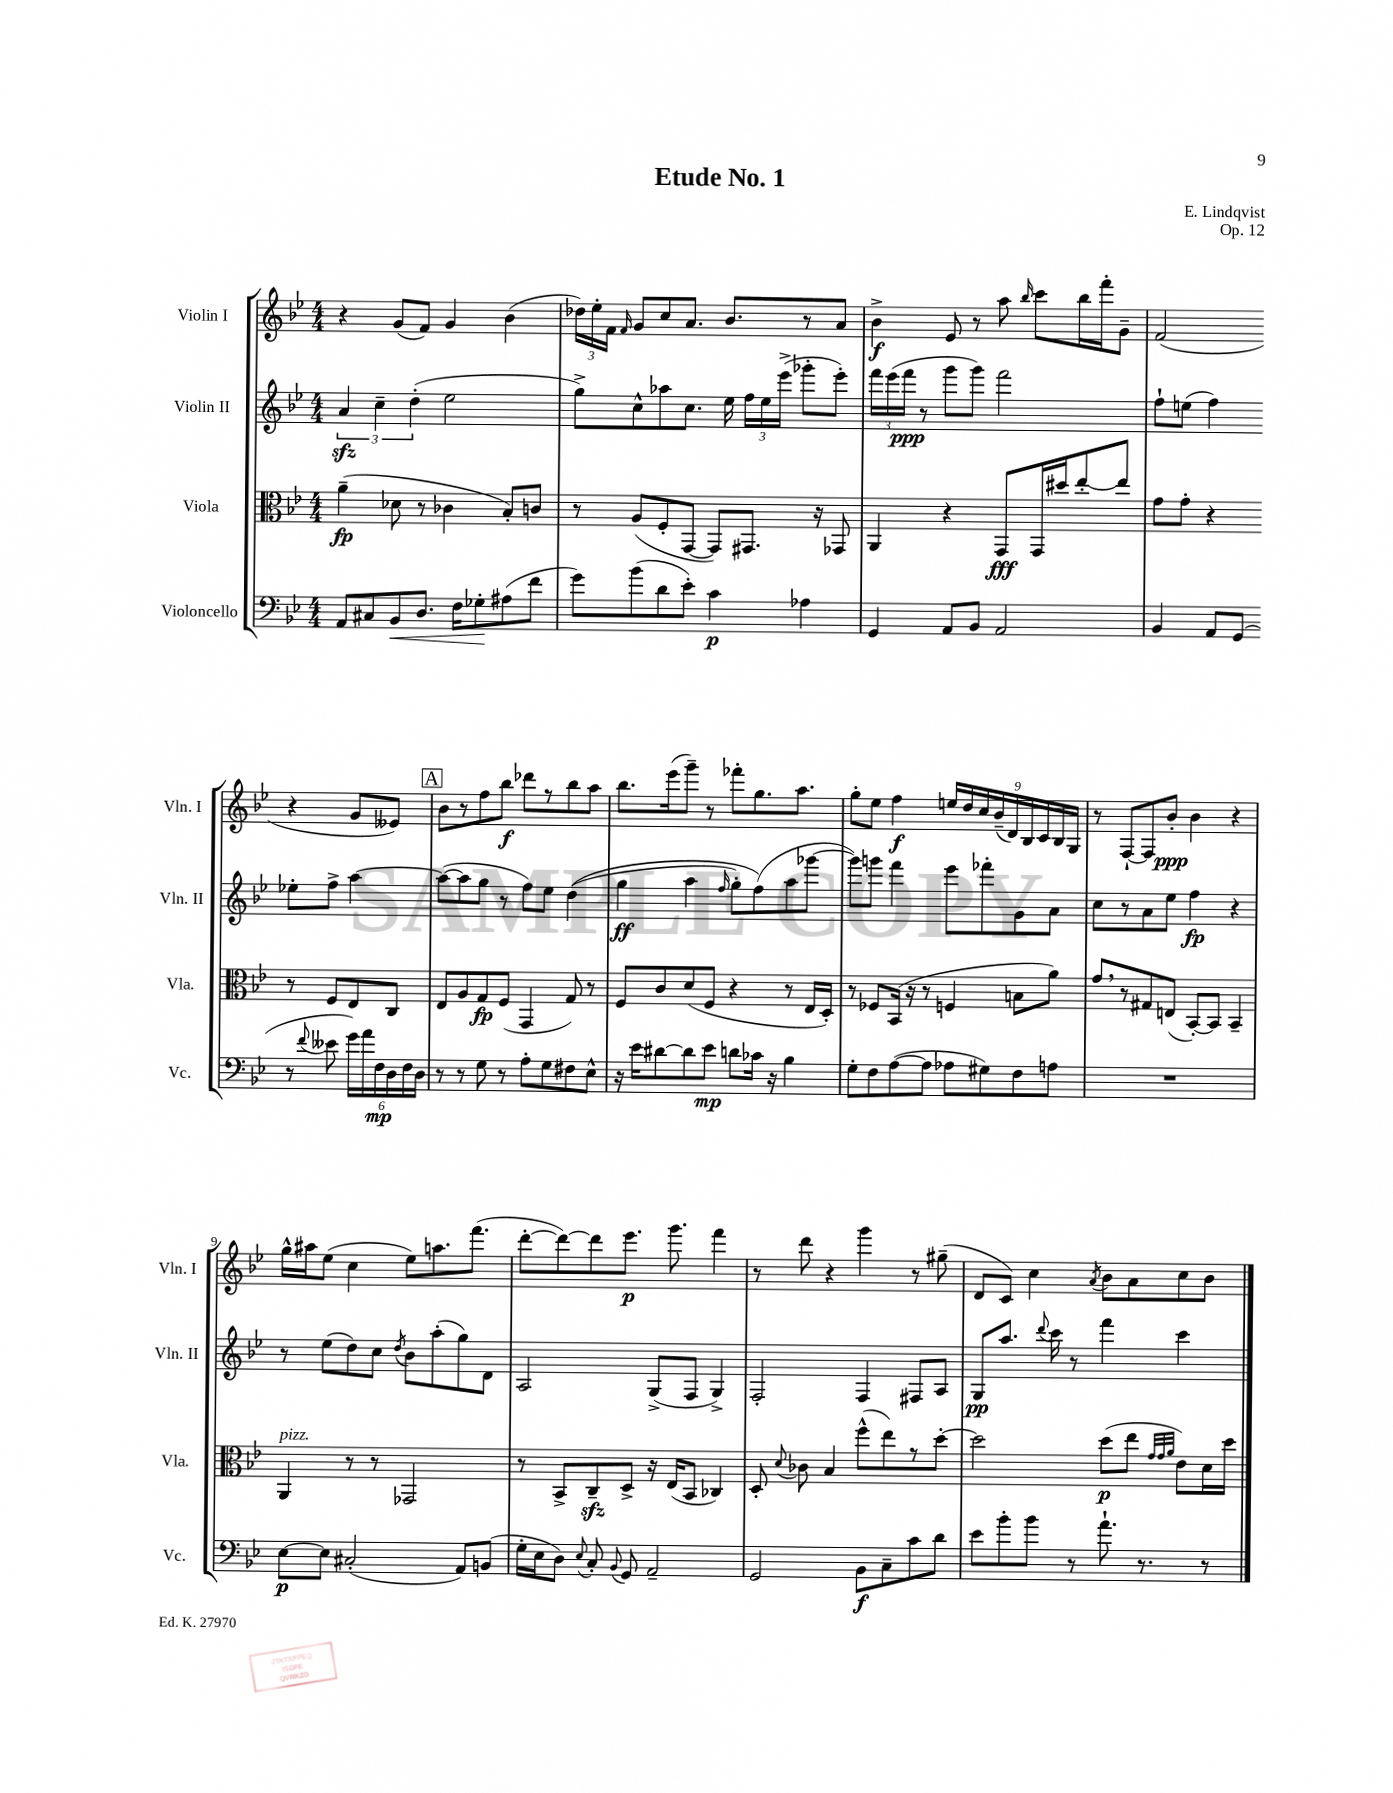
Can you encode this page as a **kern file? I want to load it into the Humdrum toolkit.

**kern	**kern	**kern	**kern
*staff4	*staff3	*staff2	*staff1
*clefF4	*clefC3	*clefG2	*clefG2
*k[b-e-]	*k[b-e-]	*k[b-e-]	*k[b-e-]
*M4/4	*M4/4	*M4/4	*M4/4
8AA	(4a~	6a	4r
8C#	.	.	.
.	.	6cc~	.
8BB-	8d-	.	(8g
.	.	(6dd'	.
8.D	8r	.	8f)
.	4c-	2ee-	4g
16F	.	.	.
8G-'	.	.	.
(8A#	8B-')	.	(4b-
8f	8c	.	.
=	=	=	=
8g)	8r	8gg^)	24dd-)
.	.	.	24ee-'
.	.	.	24f
.	.	.	16qqf
(8b-	(8A	8cc^^	8g
8d	8F'	8aa-	8cc
8e-')	[8GG	8.cc	8.a
4c	8GG])	.	.
.	.	16ee-	8.b-
.	8.GG#	24ff	.
.	.	24ee-	.
.	.	(24eee-^	.
4A-	.	8ggg-'	8r
.	16r	.	.
.	8GG-	8eee-')	8a
=	=	=	=
4GG	4AA	24fff	4b-^
.	.	(24eee-	.
.	.	24fff	.
.	.	8r	.
8AA	4r	8ggg	8e-
8BB-	.	8ggg)	8r
2AA	8GG	2fff	8aa
.	.	.	16qqbb-
.	16GG	.	8ccc
.	16dd#	.	.
.	[8ee-'	.	16bb-
.	.	.	16fff'
.	8ee-]	.	8g~
=	=	=	=
4BB-	8g	8ff`	(2f
.	8g'	(8ee	.
8AA	4r	4ff)	.
(8GG	.	.	.
8r	8r	8ee-'	4r
8qqf	.	.	.
8e--	8F	8ff^	.
24g)	8E-	[4aa	8g
24a	.	.	.
24F	.	.	.
24D	8C	.	8e--)
24F	.	.	.
24D	.	.	.
=	=	=	=
8r	8E-	(8aa_	8b-
8r	8A	8aa]	8r
8G	8G	8gg	8ff
8r	(8F	8r	8bb-
8A'	4GG	8ff)	8ddd-
8G	.	8ee-	8r
8F#	8G)	&((4dd	8bb-
8E-^^	8r	.	8aa
=	=	=	=
16r	8F	4gg	8.bb-
16e-	.	.	.
[8d#	8c	.	.
.	.	.	(16eee-
8d#]	(8d	4aa	8ggg~)
8e-	8F	.	8r
.	.	16qqff	.
8d	4r	8gg')	8fff-'
16c-	.	(8ff&)	8.gg
16r	.	.	.
4B-	8r	8aa	.
.	.	.	8.aa
.	16E-	[8ggg-	.
.	16D')	.	.
=	=	=	=
8G'	8r	8ggg-])	8gg'
8F	8F-	8ggg	8ee-
([8A	(16BB-	4fff	4ff
.	16r	.	.
8A]	8r	.	.
8A-	4F	8eee-	18ee
.	.	.	18dd
.	.	.	18cc
8G#)	.	8fff-'	.
.	.	.	(18b-~
.	.	.	18d)
8F	8B	8g	.
.	.	.	18B-
.	.	.	18c
8A	8a)	8a	.
.	.	.	18B-
.	.	.	18G
=	=	=	=
1r	8g	8cc	8r
.	8r	8r	[8F`
.	8G#	8a	8F]
.	(8E	8ee-	8b-'
.	[8BB-')	4ff	4b-
.	8BB-]	.	.
.	4BB-~	4r	4r
=	=	=	=
[8E-	4AA	8r	16gg^^
.	.	.	16aa#
8E-]	.	(8ee-	(8ee-
(2C#'	8r	8dd)	4cc
.	8r	8cc	.
.	.	8qdd	.
.	2GG-	8b-	8ee-)
.	.	(8aa'	8.aa
8AA)	.	8gg)	.
.	.	.	(8.fff
(8BB	.	8d	.
=	=	=	=
16G'	8r	2A	[8ddd'
16E-	.	.	.
8D)	8BB-^	.	8ddd_)
8qqE-	.	.	.
8C'	8C~	.	8ddd]
8qqBB-	.	.	.
8GG	8D^	.	8.eee-
2AA~	16r	(8G^	.
.	(16E-	.	8.ggg
.	8BB-	8F	.
.	4C-)	4G^)	4fff
=	=	=	=
2GG	8D'	2F'	8r
.	8qqd	.	.
.	8c-	.	8ddd
.	4B-	.	4r
8BB-	(8ff^^	4F	4ggg
8C~	8ee-)	.	.
8c	8r	8F#	8r
8d	[8dd'	8A	(8gg#~
=	=	=	=
8e-	2dd]	8G	8d
8b-'	.	8.aa	8c)
8b-	.	.	4cc
.	.	8qqddd	.
.	.	16ccc	.
8r	.	8r	.
.	.	.	8qa
8.a`	(8dd	4fff	8b-
.	8ee-	.	8a
8.r	.	.	.
.	32qqg	.	.
.	32qqg	.	.
.	32qqa	.	.
.	8e-)	4ccc	8cc
8r	16d	.	8b-
.	16dd	.	.
==	==	==	==
*-	*-	*-	*-
